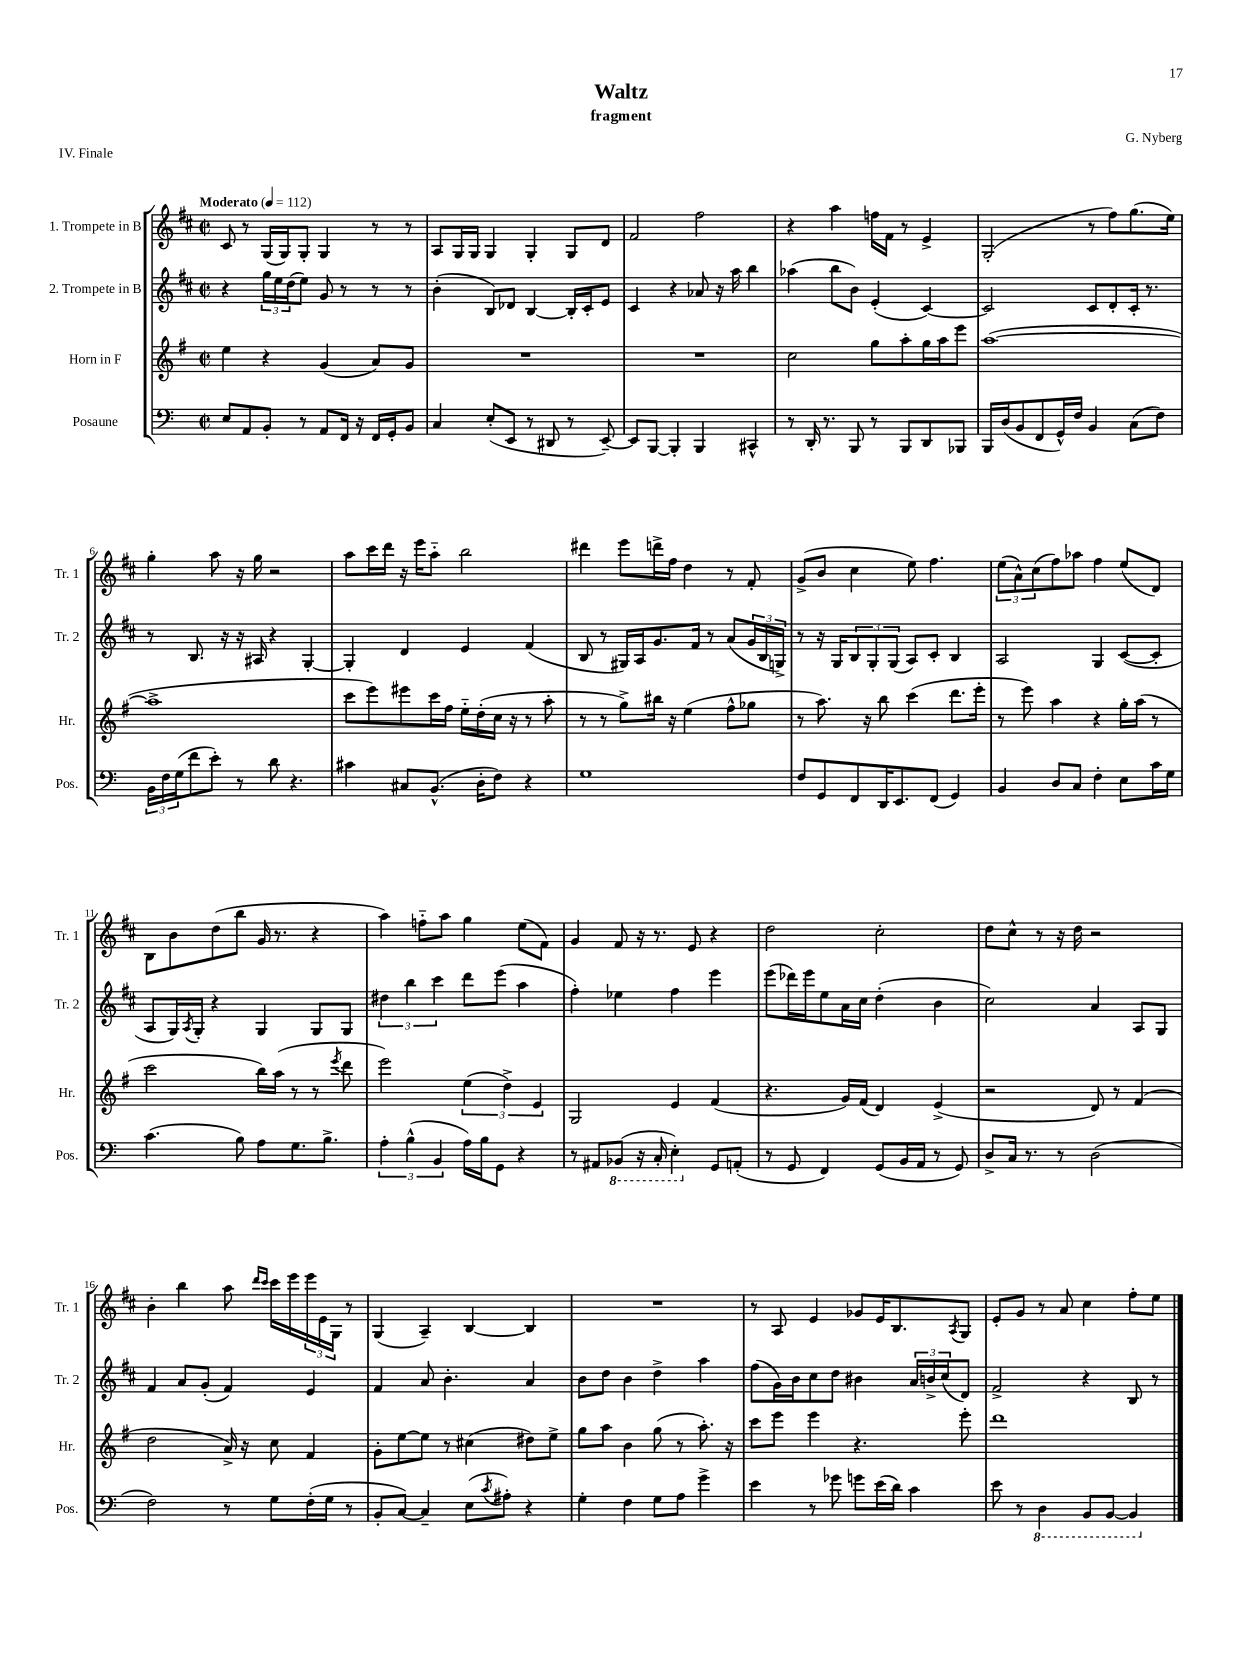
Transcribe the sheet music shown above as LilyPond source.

\header { title = "Waltz" composer = "G. Nyberg" subtitle = "fragment" piece = "IV. Finale" }
<<
\new StaffGroup <<
\new Staff = "s0" \with { instrumentName = "1. Trompete in B" shortInstrumentName = "Tr. 1" } {
    \clef treble \key d \major \defaultTimeSignature \time 2/2 \tempo "Moderato" 4 = 112
    cis'8 r8 g16( g16) g8-. g4 r8 r8 |
    a8 g16 g16 g4 g4-. g8 d'8 |
    fis'2 fis''2 |
    r4 a''4 f''16 fis'16 r8 e'4-> |
    g2-.( r8 fis''8) g''8.( e''16) |
    g''4-. a''8 r16 g''16 r2 |
    a''8 cis'''16 d'''16 r16 e'''16 a''8-_ b''2 |
    dis'''4 e'''8 d'''16-> fis''16 d''4 r8 fis'8-. |
    g'8->( b'8 cis''4 e''8) fis''4. |
    \tuplet 3/2 { e''8( a'8-^) cis''8( } fis''8) aes''8 fis''4 e''8( d'8) |
    b8 b'8 d''8( b''8 g'16 r8. r4 |
    a''4) f''8-_ a''8 g''4 e''8( fis'8) |
    g'4 fis'8 r16 r8. e'8 r4 |
    d''2 cis''2-. |
    d''8 cis''8-^ r8 r16 d''16 r2 |
    b'4-. b''4 a''8 \grace { d'''16 cis'''16 } cis'''16 e'''16 \tuplet 3/2 { e'''16 e'16 g16 } r8 |
    g4( a4--) b4~ b4 |
    R1 |
    r8 a8 e'4 ges'8 e'16 b8. \acciaccatura { a8 } g8 |
    e'8-. g'8 r8 a'8 cis''4 fis''8-. e''8 \bar "|." |
}
\new Staff = "s1" \with { instrumentName = "2. Trompete in B" shortInstrumentName = "Tr. 2" } {
    \clef treble \key d \major \defaultTimeSignature \time 2/2
    r4 \tuplet 3/2 { g''16 e''16 d''16( } e''8) g'8 r8 r8 r8 |
    b'4-.( b8) des'8 b4~ b16-. cis'16-. e'8 |
    cis'4 r4 aes'8 r16 a''16 b''4 |
    aes''4( b''8 b'8) e'4-.( cis'4~) |
    cis'2 cis'8 d'8-. cis'16-. r8. |
    r8 b8. r16 r16 ais16 r4 g4~-. |
    g4-. d'4 e'4 fis'4( |
    b8 r8 gis16) a16 g'8. fis'16 r8 a'8( \tuplet 3/2 { g'16 b16 g16->) } |
    r8 r16 g16 \tuplet 3/2 { b8 g8-. g8( } a8) cis'8-. b4 |
    a2 g4 cis'8~( cis'8-. |
    a8 g16) \acciaccatura { a8 } g16-. r4 g4 g8 g8 |
    \tuplet 3/2 { dis''4 b''4 cis'''4 } d'''8 e'''8( a''4 |
    fis''4-.) ees''4 fis''4 e'''4 |
    e'''8( des'''16) e'''16 e''8 a'16 cis''16 d''4-.( b'4 |
    cis''2) a'4 a8 g8 |
    fis'4 a'8 g'8-.( fis'4) e'4 |
    fis'4 a'8 b'4.-. a'4 |
    b'8 d''8 b'4 d''4-> a''4 |
    fis''8( g'16) b'16 cis''8 d''8 bis'4 \tuplet 3/2 { a'16 b'16-> cis''16( } d'8) |
    fis'2-> r4 b8 r8 \bar "|." |
}
\new Staff = "s2" \with { instrumentName = "Horn in F" shortInstrumentName = "Hr." } {
    \clef treble \key g \major \defaultTimeSignature \time 2/2
    e''4 r4 g'4( a'8) g'8 |
    R1 |
    R1 |
    c''2 g''8 a''8-. g''16 a''16 e'''8 |
    a''1~( |
    a''1-> |
    c'''8 e'''8) eis'''8 c'''16 fis''16 e''16-_ d''16-.( c''16 r16 r8 a''8-. |
    r8 r8 g''8->) bis''16 r16 e''4( fis''8-^ ges''8 |
    r8 a''8.) r16 b''8 c'''4( d'''8. e'''16-. |
    r8 e'''8) a''4 r4 g''16-. a''16( r8 |
    c'''2 b''16) a''16( r8 r8 \acciaccatura { e'''8 } d'''8 |
    e'''2) \tuplet 3/2 { e''4( d''4->) e'4 } |
    g2 e'4 fis'4( |
    r4. g'16) fis'16( d'4) e'4->( |
    r2 d'8) r8 fis'4( |
    d''2 a'16->) r16 c''8 fis'4 |
    g'8-. e''8~ e''8 r8 cis''4( dis''8) e''8-> |
    g''8 a''8 b'4 g''8( r8 a''8.-.) r16 |
    c'''8 e'''8 e'''4 r4. e'''8-. |
    d'''1 \bar "|." |
}
\new Staff = "s3" \with { instrumentName = "Posaune" shortInstrumentName = "Pos." } {
    \clef bass \key c \major \defaultTimeSignature \time 2/2
    e8 a,8 b,8-. r8 a,8 f,16 r16 f,16 g,16-. b,8 |
    c4 e8-.( e,8 r8 dis,8 r8 e,8~--) |
    e,8 b,,8~ b,,4-. b,,4 cis,4-^ |
    r8 d,16-. r8. b,,8 r8 b,,8 d,8 bes,,8 |
    b,,16 d16( b,8 f,8 g,16-^) f16 b,4 c8( f8) |
    \tuplet 3/2 { b,16 f16 g16( } f'8 e'8-.) r8 d'8 r4. |
    cis'4 cis8 b,8.-^( d16-. f8) r4 |
    g1 |
    f8 g,8 f,8 d,16 e,8. f,8( g,4) |
    b,4 d8 c8 f4-. e8 c'16 g16 |
    c'4.( b8) a8 g8. b8.-> |
    \tuplet 3/2 { a4-. b4-^( b,4 } a16) b16 g,8 r4 |
    r8 ais,8 \ottava #-1 bes,,8( r16 c,16-. e,4-.) \ottava #0 g,8 a,8-.( |
    r8 g,8 f,4) g,8( b,16 a,16 r8 g,8) |
    d8-> c16 r8. r8 d2( |
    f2) r8 g8 f16-.( g16 r8 |
    b,8-. c8~) c4-- e8( \acciaccatura { c'8 } ais8-.) r4 |
    g4-. f4 g8 a8 g'4-> |
    e'4 r8 ges'8 g'8 e'16( d'16) c'4 |
    e'8 r8 \ottava #-1 d,4 b,,8 b,,8~ b,,4 \ottava #0 \bar "|." |
}
>>
>>
